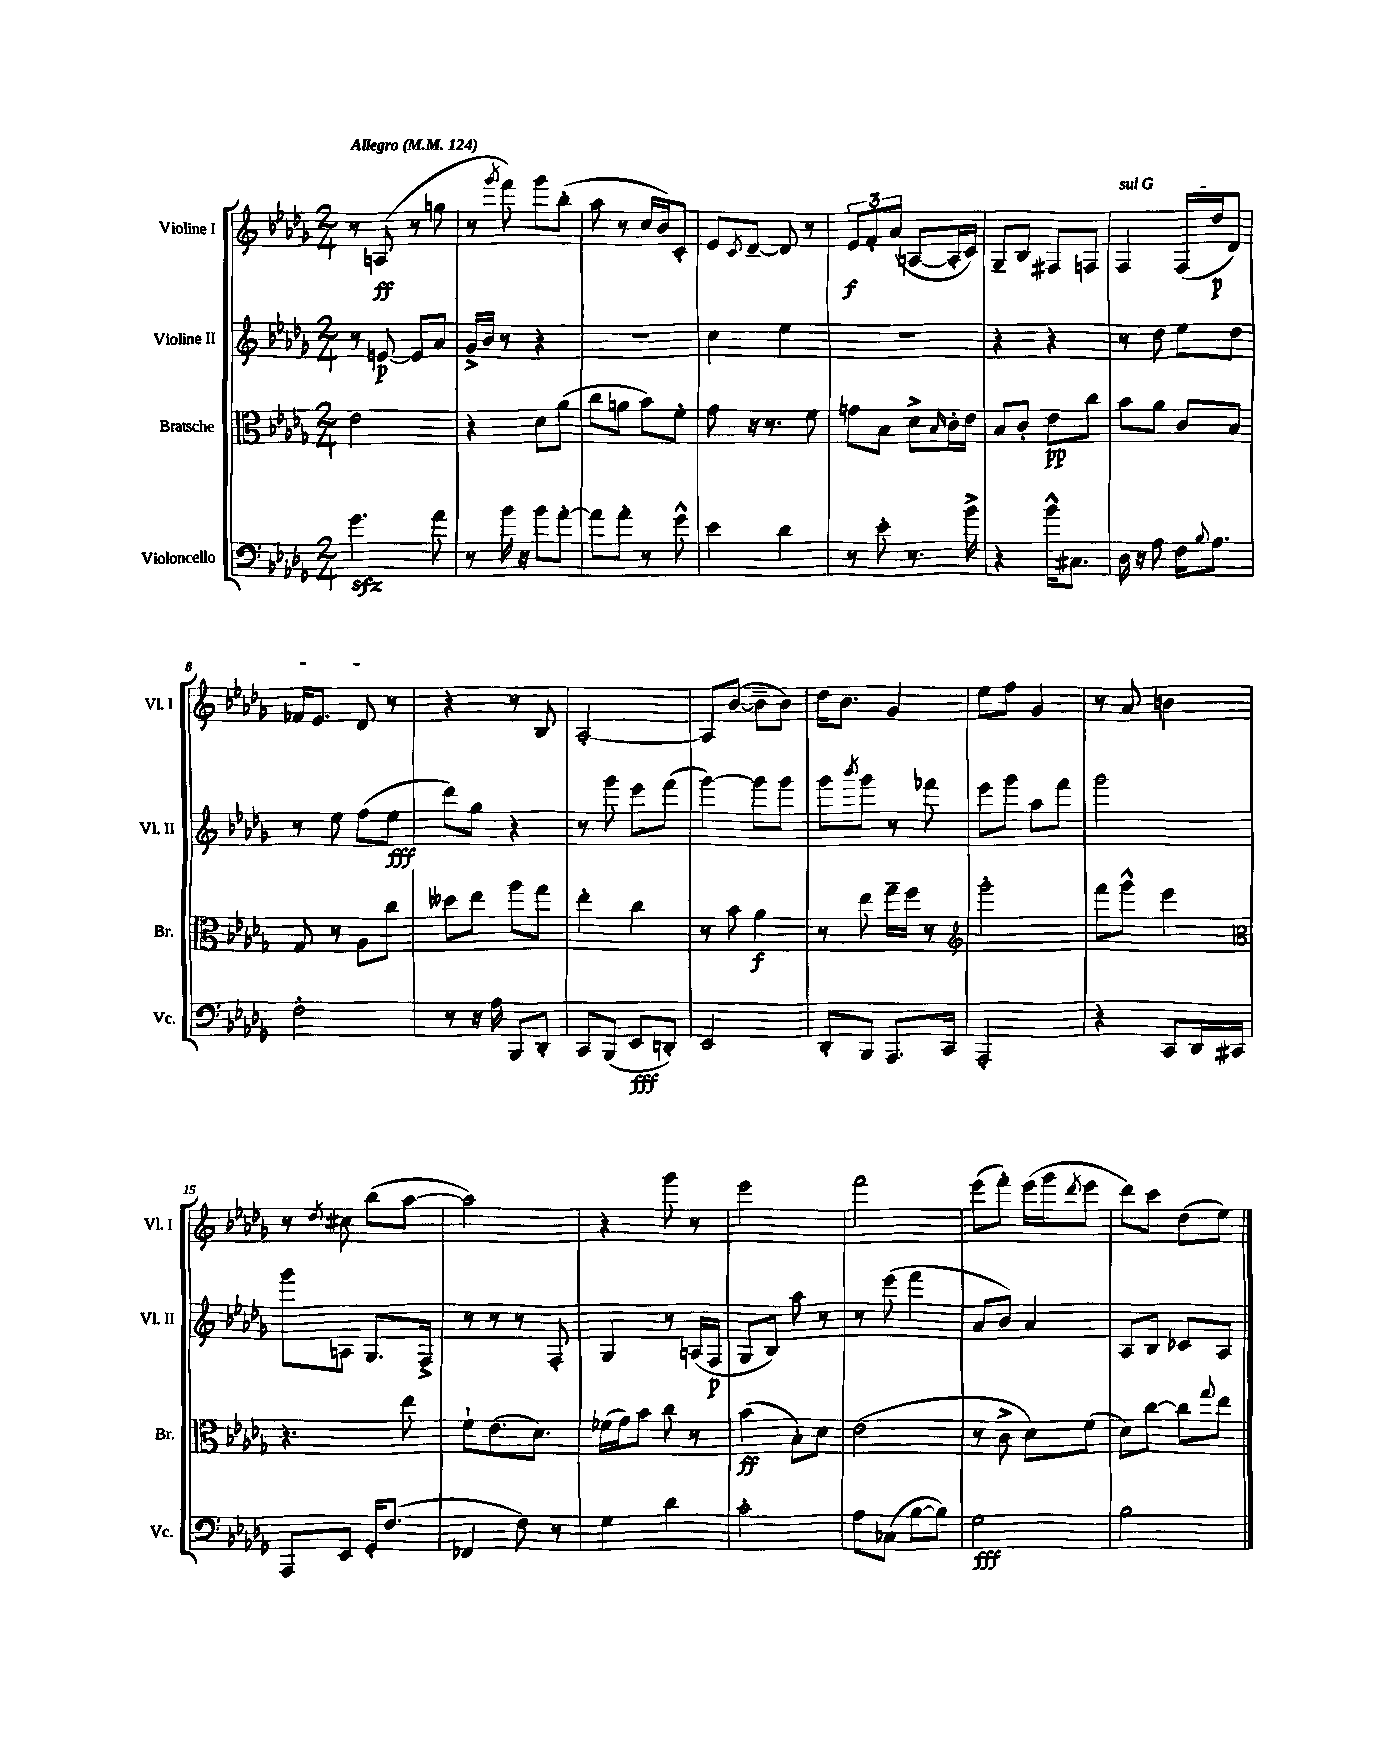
<<
\new StaffGroup <<
\new Staff = "s0" \with { instrumentName = "Violine I" shortInstrumentName = "Vl. I" } {
    \clef treble \key des \major \numericTimeSignature \time 2/4 \tempo "Allegro" 4 = 124
    r8 a8\ff( r8 g''8 |
    r8 \acciaccatura { ges'''8 } f'''8) ges'''8 bes''8-.( |
    aes''8 r8 c''16 bes'16) c'8-. |
    ees'8 \acciaccatura { c'8 } des'8~-- des'8 r8 |
    \tuplet 3/2 { ees'8\f f'8-. aes'8( } a8~ a16-. c'16) |
    ges8-- bes8 fis8 f8 |
    \once \override TextSpanner.bound-details.left.text = \markup { \italic "sul G" } f4\startTextSpan f16( des''16\p des'8) |
    fes'16 ees'8. des'8\stopTextSpan r8 |
    r4 r8 bes8 |
    aes2~-. |
    aes8 bes'8~( bes'8-- bes'8) |
    des''16 bes'8. ges'4 |
    ees''8 f''8 ges'4 |
    r8 aes'8 b'4 |
    r8 \acciaccatura { des''8 } cis''8 bes''8( aes''8~ |
    aes''2) |
    r4 ges'''8 r8 |
    ees'''2 |
    f'''2 |
    ees'''8( f'''8-.) ees'''16( ges'''16 \acciaccatura { des'''8 } ees'''8 |
    des'''8) c'''8 des''8( ees''8) \bar "|." |
}
\new Staff = "s1" \with { instrumentName = "Violine II" shortInstrumentName = "Vl. II" } {
    \clef treble \key des \major \numericTimeSignature \time 2/4
    r8 e'8~\p e'8 aes'8 |
    ges'16-> bes'16 r8 r4 |
    r2 |
    c''4 ees''4 |
    r2 |
    r4 r4 |
    r8 des''8 ees''8 des''8 |
    r8 ees''8 f''8( ees''8\fff |
    des'''8) ges''8 r4 |
    r8 ges'''8 ees'''8 f'''8( |
    ges'''4~) ges'''8 ges'''8 |
    ges'''8 \acciaccatura { bes'''8 } ges'''8 r8 fes'''8 |
    ees'''8 ges'''8 aes''8 f'''8 |
    ges'''2 |
    ges'''8 a8 ges8. f16-> |
    r8 r8 r8 f8-. |
    ges4 r8 a16( f16\p |
    ges8 bes8) aes''8 r8 |
    r8 ees'''8( f'''4 |
    aes'8 bes'8) aes'4 |
    aes8 bes8 ces'8 aes8 \bar "|." |
}
\new Staff = "s2" \with { instrumentName = "Bratsche" shortInstrumentName = "Br." } {
    \clef alto \key des \major \numericTimeSignature \time 2/4
    ees'2 |
    r4 des'8 aes'8( |
    c''8 a'8 bes'8) f'8-. |
    ges'8 r16 r8. f'8 |
    g'8 bes8 des'8-> \grace { bes16 } c'16-. ees'16 |
    bes8 c'8-. ees'8\pp c''8 |
    bes'8 aes'8 c'8 bes8 |
    ges8 r8 aes8 c''8 |
    deses''8 ees''8 aes''8 ges''8 |
    ees''4-. c''4 |
    r8 bes'8 aes'4\f |
    r8 ees''8 ges''16-- f''16 r8 |
    \clef treble ges'''2-. |
    f'''8 ges'''8-^ ees'''4 |
    \clef alto r4. ees''8 |
    f'8-! ees'8.( des'8.) |
    fes'16( ges'16) bes'8 c''8 r8 |
    bes'4\ff( bes8-.) des'8 |
    ees'2( |
    r8 c'8-> des'8) f'8( |
    des'8) c''8~ c''8 \appoggiatura { ges''8 } ees''8 \bar "|." |
}
\new Staff = "s3" \with { instrumentName = "Violoncello" shortInstrumentName = "Vc." } {
    \clef bass \key des \major \numericTimeSignature \time 2/4
    ges'4.\sfz aes'8 |
    r8 bes'16 r16 bes'8 aes'8~-. |
    aes'8 aes'8-. r8 ges'8-^ |
    ees'4 des'4 |
    r8 ees'8-. r8. bes'16-> |
    r4 bes'16-^ cis8. |
    des16 r16 aes8 f16 \appoggiatura { bes8 } aes8. |
    f2-. |
    r8 r16 aes16 bes,,8 des,8-. |
    c,8 bes,,8( ees,8\fff d,8-.) |
    ees,2 |
    des,8-. bes,,8 aes,,8. c,16 |
    aes,,2-. |
    r4 c,8 des,16 cis,16 |
    aes,,8 ees,8 ges,16-. f8.( |
    fes,4 f8) r8 |
    ges4 des'4 |
    c'2-. |
    aes8 ces8( bes8~ bes8) |
    ges2\fff |
    bes2 \bar "|." |
}
>>
>>
